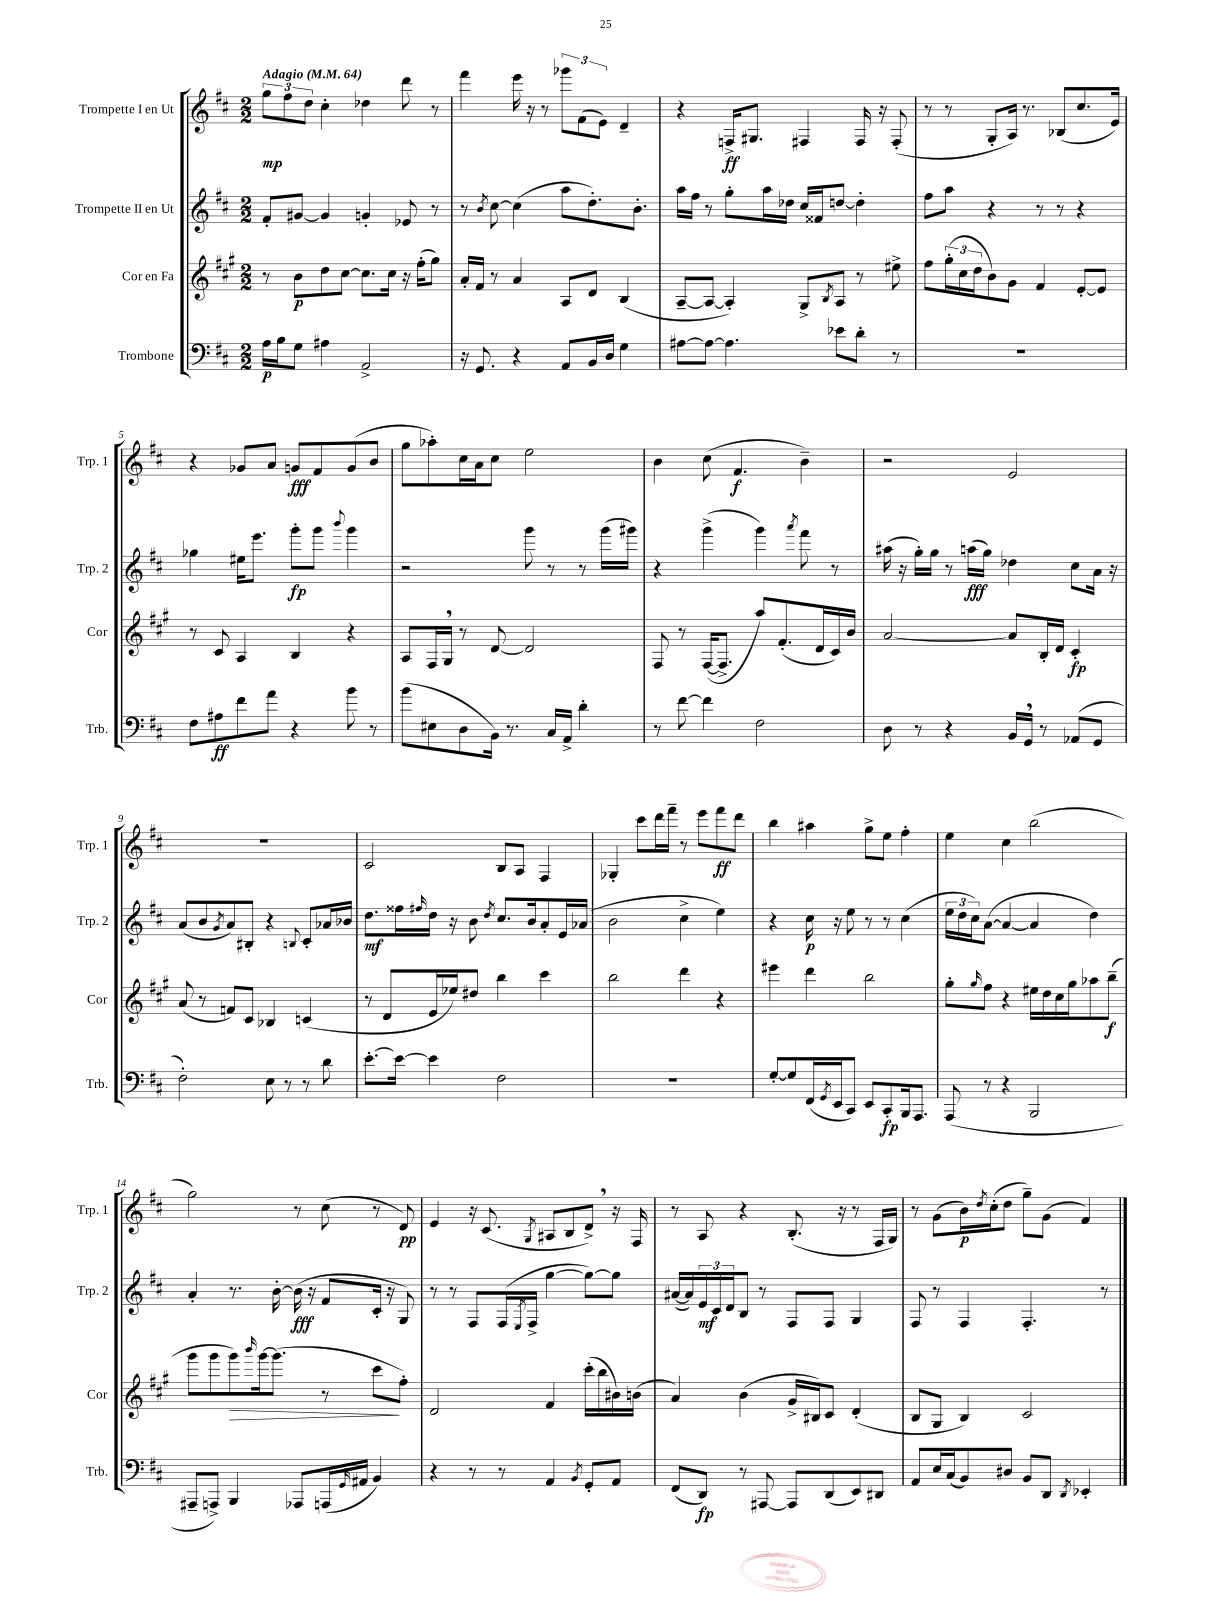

**kern	**dynam	**kern	**dynam	**kern	**dynam	**kern	**dynam
*part4	*part4	*part3	*part3	*part2	*part2	*part1	*part1
*staff4	*staff4	*staff3	*staff3	*staff2	*staff2	*staff1	*staff1
*I"Trombone	*	*I"Cor en Fa	*	*I"Trompette II en Ut	*	*I"Trompette I en Ut	*
*I'Trb.	*	*I'Cor	*	*I'Trp. 2	*	*I'Trp. 1	*
*clefF4	*	*clefG2	*	*clefG2	*	*clefG2	*
*k[f#c#]	*	*k[f#c#g#]	*	*k[f#c#]	*	*k[f#c#]	*
*M2/2	*	*M2/2	*	*M2/2	*	*M2/2	*
*MM64	*	*MM64	*	*MM64	*	*MM64	*
=1	=1	=1	=1	=1	=1	=1	=1
!	!	!	!	!	!	!LO:TX:a:B:t=Adagio	!
16A\LL	p	8r	.	8f#'/L	.	12gg\L	mp
16B\J	.	.	.	.	.	.	.
.	.	.	.	.	.	12ff#\	.
8G\J	.	8b\L	p	[8g#X/J	.	.	.
.	.	.	.	.	.	12dd\J	.
4A#X\	.	8dd\	.	4g#/]	.	4cc#'\	.
.	.	[8cc#\J	.	.	.	.	.
2AA^/	.	8.cc#\L]	.	4gn'/	.	4dd-X\	.
.	.	16cc#\Jk	.	.	.	.	.
.	.	16r	.	8e-X/	.	8ddd\	.
.	.	(16ff#'\KL	.	.	.	.	.
.	.	8gg#\J)	.	8r	.	8r	.
=2	=2	=2	=2	=2	=2	=2	=2
16r	.	16a'/LL	.	8r	.	4fff#\	.
8.GG/	.	16f#/JJ	.	.	.	.	.
.	.	.	.	8qb/	.	.	.
.	.	8r	.	[8cc#\	.	.	.
4r	.	4a/	.	(4cc#\]	.	16eee\	.
.	.	.	.	.	.	16r	.
.	.	.	.	.	.	8r	.
8AA/L	.	8A/L	.	8aa\L	.	12ggg-X\L	.
.	.	.	.	.	.	(12f#\	.
16BB/L	.	8d/J	.	8.dd'\)	.	.	.
.	.	.	.	.	.	12e\J)	.
16D/JJ	.	.	.	.	.	.	.
4G\	.	(4B/	.	.	.	4d~/	.
.	.	.	.	8.b'\J	.	.	.
=3	=3	=3	=3	=3	=3	=3	=3
[8A#X\L	.	[8A~/L	.	16aa\LL	.	4r	.
.	.	.	.	16ff#\JJ	.	.	.
8A#\J_	.	8A/J_	.	8r	.	.	.
4.A#\]	.	4A'/])	.	8gg'\L	.	16Fn^/KL	ff
.	.	.	.	.	.	8.G#X/J	.
.	.	.	.	16aa\L	.	.	.
.	.	.	.	16dd-X\JJ	.	.	.
.	.	8G#^/L	.	16cc#/LL	.	4F#X/	.
.	.	.	.	16f##X/J	.	.	.
.	.	8qB/	.	.	.	.	.
8e-X\L	.	8A/J	.	[8ddn/J	.	.	.
8d'\J	.	8r	.	4dd'\]	.	16F#/	.
.	.	.	.	.	.	16r	.
8r	.	8ee#X^\	.	.	.	(8F#'/	.
=4	=4	=4	=4	=4	=4	=4	=4
1r	.	8ff#\L	.	8ff#\L	.	8r	.
.	.	(24gg#'\L	.	8aa\J	.	8r	.
.	.	24cc#\	.	.	.	.	.
.	.	24dd\J	.	.	.	.	.
.	.	8b\)	.	4r	.	8G'/L	.
.	.	8g#\J	.	.	.	16A/Jk)	.
.	.	.	.	.	.	8.r	.
.	.	4f#/	.	8r	.	.	.
.	.	.	.	8r	.	(8B-X/L	.
.	.	[8e'/L	.	4r	.	8.cc#/	.
.	.	8e/J]	.	.	.	.	.
.	.	.	.	.	.	16e/Jk)	.
!!LO:LB:g=z
=5	=5	=5	=5	=5	=5	=5	=5
8F#\L	.	8r	.	4gg-X\	.	4r	.
8A#X\	ff	8c#/	.	.	.	.	.
8f#\	.	4A/	.	16ee#X\KL	.	8g-X/L	.
.	.	.	.	8.eee\J	.	.	.
8a\J	.	.	.	.	.	8a/J	.
4r	.	4B/	.	8ggg'\L	fp	8gn/L	fff
.	.	.	.	8ggg\J	.	8f#/	.
.	.	.	.	8qqbbb/	.	.	.
8b\	.	4r	.	4ggg\	.	(8g/	.
8r	.	.	.	.	.	8b/J	.
=6	=6	=6	=6	=6	=6	=6	=6
(8b\L	.	8A/L	.	2r	.	8gg\L	.
8E#X\	.	16F#/L	.	.	.	8aa-X'\)	.
.	.	16G#,/JJ	.	.	.	.	.
8D\	.	8r	.	.	.	16cc#\L	.
.	.	.	.	.	.	16a\J	.
16BB\Jk)	.	[8d/	.	.	.	8cc#\J	.
8.r	.	.	.	.	.	.	.
.	.	2d/]	.	8ggg\	.	2ee\	.
16C#/LL	.	.	.	8r	.	.	.
16AA^/JJ	.	.	.	.	.	.	.
4d'\	.	.	.	8r	.	.	.
.	.	.	.	(16ggg\LL	.	.	.
.	.	.	.	16ggg#X\JJ)	.	.	.
=7	=7	=7	=7	=7	=7	=7	=7
8r	.	8F#/	.	4r	.	4b\	.
[8f#\	.	8r	.	.	.	.	.
4f#\]	.	([16F#/KL	.	(4ggg^\	.	(8cc#\	.
.	.	8.F#^/J]	.	.	.	.	.
.	.	.	.	.	.	4.f#/	f
2F#\	.	8aa/L)	.	4ggg\)	.	.	.
.	.	(8.f#'/	.	.	.	.	.
.	.	.	.	8qaaa/	.	.	.
.	.	.	.	8fff#\	.	4b~\)	.
.	.	16d/L	.	.	.	.	.
.	.	16c#/)	.	8r	.	.	.
.	.	16b/JJ	.	.	.	.	.
=8	=8	=8	=8	=8	=8	=8	=8
8D\	.	[2a/	.	(16aa#X\	.	2r	.
.	.	.	.	16r	.	.	.
8r	.	.	.	16gg'\LL)	.	.	.
.	.	.	.	16gg\JJ	.	.	.
4r	.	.	.	8r	.	.	.
.	.	.	.	(16aan\LL	fff	.	.
.	.	.	.	16gg\JJ)	.	.	.
16BB/LL	.	8a/L]	.	4dd-X\	.	2e/	.
16GG,/JJ	.	.	.	.	.	.	.
8r	.	16B'/L	.	.	.	.	.
.	.	16d/JJ	.	.	.	.	.
(8AA-X/L	.	4c#'/	fp	8cc#\L	.	.	.
8GG/J	.	.	.	16a\Jk	.	.	.
.	.	.	.	16r	.	.	.
!!LO:LB:g=z
=9	=9	=9	=9	=9	=9	=9	=9
2F#'\)	.	(8a/	.	(8a/L	.	1r	.
.	.	8r	.	8b/	.	.	.
.	.	.	.	8qg/	.	.	.
.	.	8fn/L)	.	8a/)	.	.	.
.	.	8c#/J	.	8B#X'/J	.	.	.
8E\	.	4B-X/	.	4r	.	.	.
8r	.	.	.	.	.	.	.
.	.	.	.	8qqBn/	.	.	.
8r	.	(4cn/	.	8c#'/L	.	.	.
8d\	.	.	.	16a-X/L	.	.	.
.	.	.	.	16b-X/JJ	.	.	.
=10	=10	=10	=10	=10	=10	=10	=10
[8.e'\L	.	8r	.	8.dd\L	mf	2c#/	.
.	.	8d/L	.	.	.	.	.
16e\Jk_	.	.	.	16ff##X\L	.	.	.
.	.	.	.	16qqff#X/	.	.	.
4e\]	.	16e/L	.	16dd\JJ	.	.	.
.	.	16ee-X/J)	.	16r	.	.	.
.	.	8dd#X/J	.	8b\	.	.	.
.	.	.	.	8qdd/	.	.	.
2F#\	.	4bb\	.	8.cc#/L	.	8B/L	.
.	.	.	.	.	.	8A/J	.
.	.	.	.	16b/k	.	.	.
.	.	4ccc#\	.	8a'/	.	4F#/	.
.	.	.	.	16e/L	.	.	.
.	.	.	.	(16a-X/JJ	.	.	.
=11	=11	=11	=11	=11	=11	=11	=11
1r	.	2bb\	.	2b\	.	4G-X'/	.
.	.	.	.	.	.	8ccc#\L	.
.	.	.	.	.	.	16ddd\L	.
.	.	.	.	.	.	16fff#~\JJ	.
.	.	4ddd\	.	4cc#^\	.	8r	.
.	.	.	.	.	.	8eee\L	.
.	.	4r	.	4ee\)	.	8fff#\	ff
.	.	.	.	.	.	8ddd\J	.
=12	=12	=12	=12	=12	=12	=12	=12
[8G'/L	.	4eee#X\	.	4r	.	4bb\	.
8G/]	.	.	.	.	.	.	.
(16FF#/L	.	4ddd\	.	16cc#\	p	4aa#X\	.
8qGG/	.	.	.	.	.	.	.
16EE/J	.	.	.	16r	.	.	.
8CC#/J)	.	.	.	8ee\	.	.	.
8EE/L	.	2bb\	.	8r	.	8gg^\L	.
8CC#'/	fp	.	.	8r	.	8ee\J	.
16BBB/k	.	.	.	(4cc#\	.	4ff#'\	.
8.AAA/J	.	.	.	.	.	.	.
=13	=13	=13	=13	=13	=13	=13	=13
(8AAA/	.	8gg#'\L	.	24ee\LL	.	4ee\	.
.	.	.	.	24dd\	.	.	.
.	.	.	.	24cc#\J)	.	.	.
.	.	16qqgg#/	.	.	.	.	.
8r	.	8ff#\J	.	([8a\J	.	.	.
4r	.	4r	.	4a/_	.	4cc#\	.
2BBB/	.	16ee#X\LL	.	4a/]	.	(2bb\	.
.	.	16dd\	.	.	.	.	.
.	.	16cc#\	.	.	.	.	.
.	.	16gg#\J	.	.	.	.	.
.	.	8aa-X\	.	4dd\)	.	.	.
.	.	(8bb~\J	f	.	.	.	.
!!LO:LB:g=z
=14	=14	=14	=14	=14	=14	=14	=14
8AAA#X~/L	.	8ggg#\L	.	4a'/	.	2gg\)	.
8AAAn^/J)	.	8ggg#\	.	.	.	.	.
!	!	!	!LO:HP:b	!	!	!	!
4BBB/	.	8ggg#\)	>	8.r	.	.	.
.	.	16qqbbb/	.	.	.	.	.
.	.	[16ggg#\k	.	.	.	.	.
.	.	(8.ggg#\J]	.	[16b'\	.	.	.
8AAA-X/L	.	.	.	(16b\]	fff	8r	.
.	.	.	.	16r	.	.	.
(16AAAn/L	.	8r	.	8f#/L	.	(8cc#\	.
16qqGG/	.	.	.	.	.	.	.
16AA#X/JJ	.	.	.	.	.	.	.
4BB/)	.	8ccc#\L	.	16c#'/Jk	.	8r	.
.	.	.	.	16r	.	.	.
.	.	8ff#'\J)	]	8G/)	.	8d/)	pp
=15	=15	=15	=15	=15	=15	=15	=15
4r	.	2d/	.	8r	.	4e/	.
.	.	.	.	8r	.	.	.
8r	.	.	.	8F#/L	.	16r	.
.	.	.	.	.	.	(8.c#/	.
8r	.	.	.	(16F#/L	.	.	.
.	.	.	.	8qE/	.	.	.
.	.	.	.	16F#^/JJ	.	.	.
.	.	.	.	.	.	8qG/	.
4AA/	.	4f#/	.	[4gg\	.	8A#X/L	.
.	.	.	.	.	.	8B/	.
8qBB/	.	.	.	.	.	.	.
8GG'/L	.	(16ccc#'\LL	.	8gg\L_)	.	8d^,/J)	.
.	.	16bb\	.	.	.	.	.
8AA/J	.	16b#X\)	.	8gg\J]	.	16r	.
.	.	(16bn\JJ	.	.	.	16F#/	.
=16	=16	=16	=16	=16	=16	=16	=16
(8FF#/L	.	4a/)	.	([16a#X/LL	.	8r	.
.	.	.	.	16a#/])	.	.	.
8DD/J)	fp	.	.	24e/	mf	8A/	.
.	.	.	.	24c#/	.	.	.
.	.	.	.	24d/J	.	.	.
8r	.	(4b\	.	8B/J	.	4r	.
[8AAA#X/	.	.	.	8r	.	.	.
8AAA#/L]	.	16g#^/LL	.	8F#/L	.	(8.B'/	.
.	.	16B#X/J)	.	.	.	.	.
(8DD/	.	8c#/J	.	8F#/J	.	.	.
.	.	.	.	.	.	16r	.
8EE/)	.	(4d'/	.	4G/	.	8r	.
8DD#X/J	.	.	.	.	.	16F#/LL	.
.	.	.	.	.	.	16G/JJ)	.
=17	=17	=17	=17	=17	=17	=17	=17
8AA/L	.	8B/L	.	8F#/	.	8r	.
16E/L	.	8G#/J	.	8r	.	(8g\L	.
(16C#/J	.	.	.	.	.	.	.
8BB/)	.	4B/)	.	4F#/	.	16b\L)	p
.	.	.	.	.	.	8qdd/	.
.	.	.	.	.	.	(16cc#'\J	.
8D#X/J	.	.	.	.	.	8dd\J	.
8BB/L	.	2c#/	.	4.F#'/	.	8gg~\L)	.
8DD/J	.	.	.	.	.	(8g\J	.
8qDD/	.	.	.	.	.	.	.
4EE-X'/	.	.	.	.	.	4f#/)	.
.	.	.	.	8r	.	.	.
==	==	==	==	==	==	==	==
*-	*-	*-	*-	*-	*-	*-	*-
